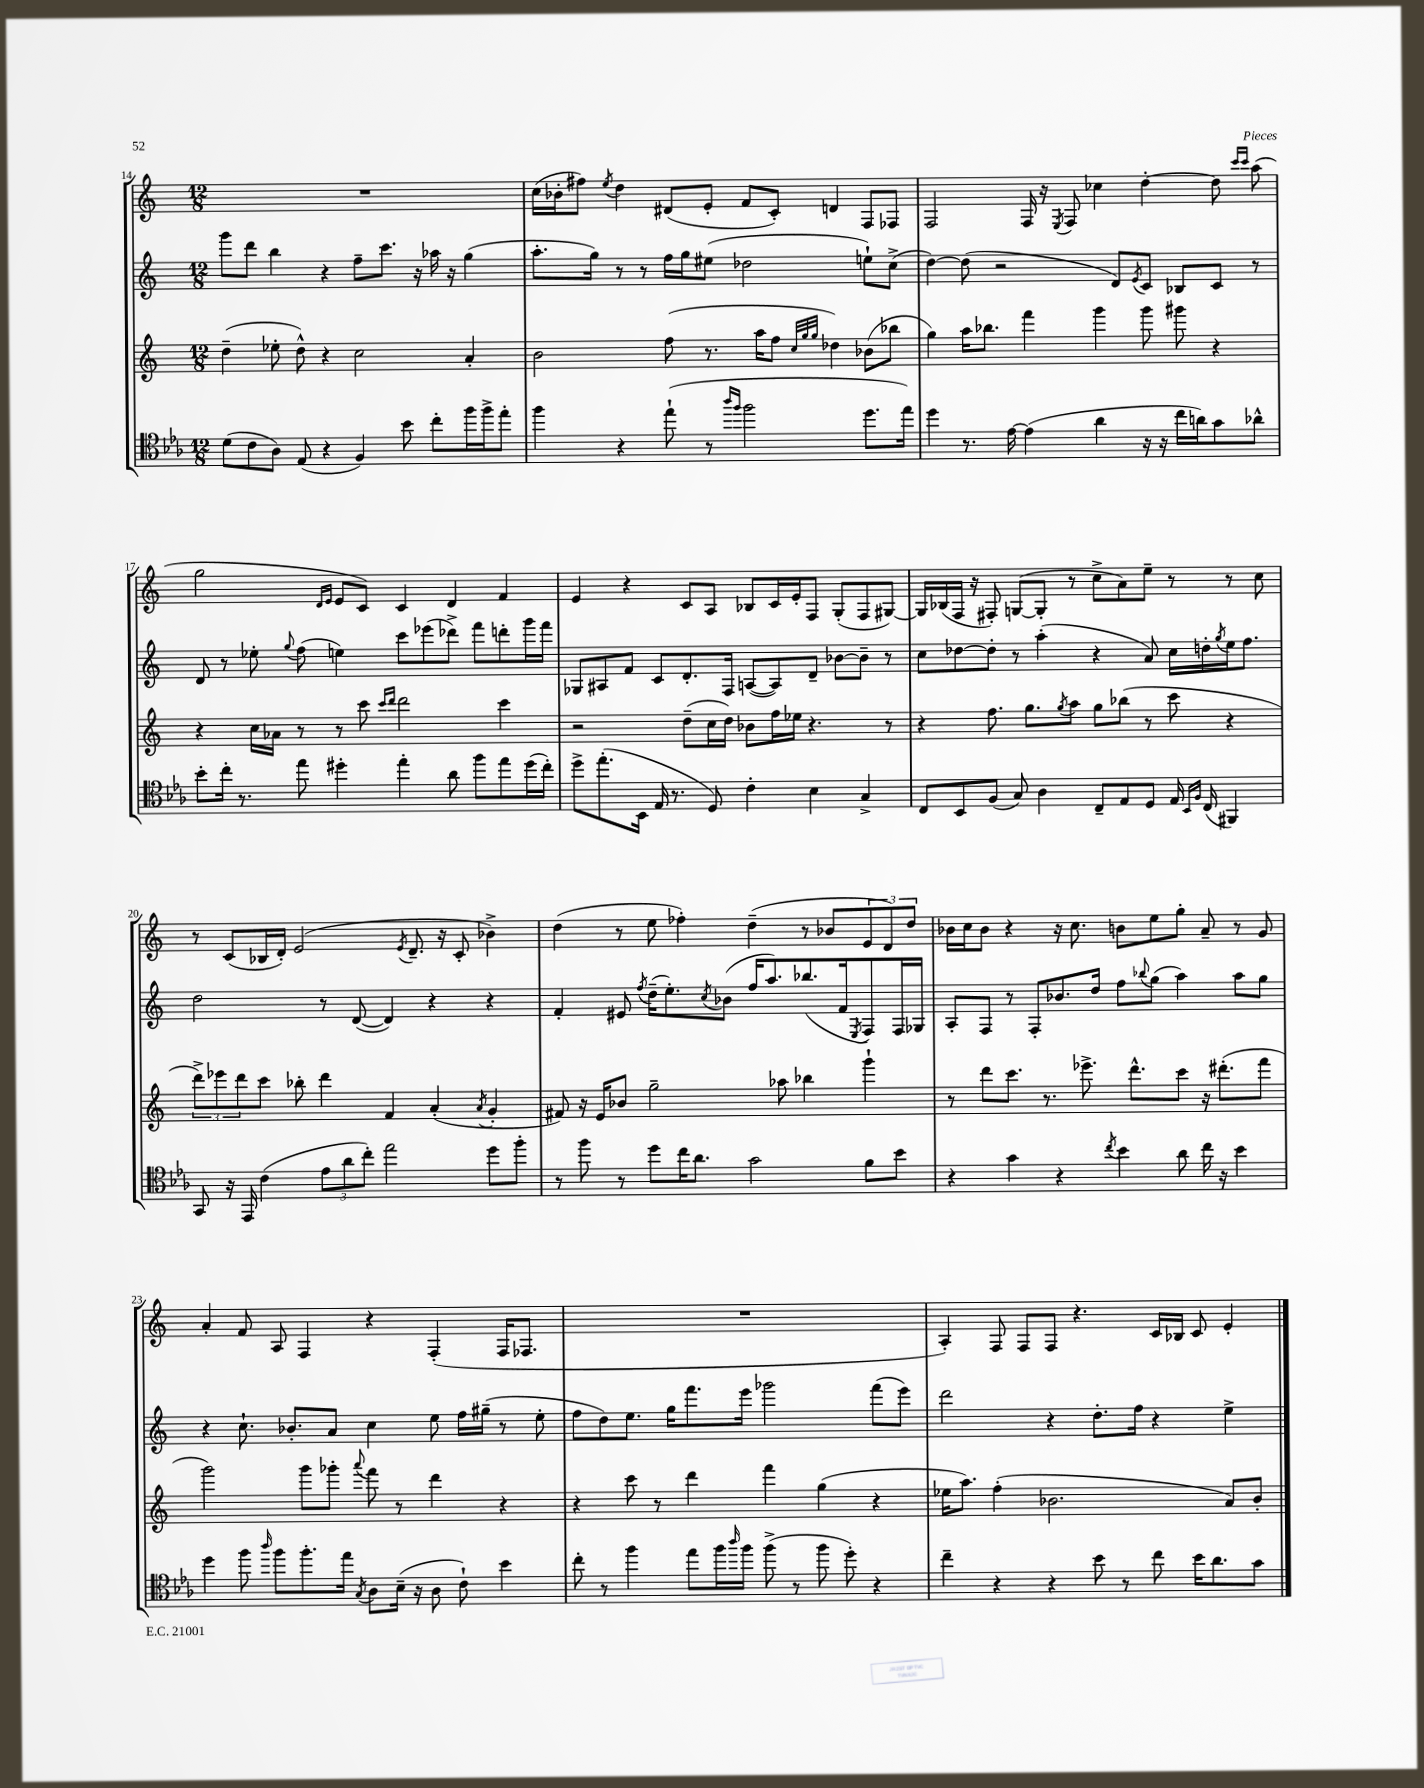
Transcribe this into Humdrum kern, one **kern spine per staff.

**kern	**kern	**kern	**kern
*part4	*part3	*part2	*part1
*staff4	*staff3	*staff2	*staff1
*clefC4	*clefG2	*clefG2	*clefG2
*k[b-e-a-]	*k[]	*k[]	*k[]
*M12/8	*M12/8	*M12/8	*M12/8
=14	=14	=14	=14
(8d\L	(4dd~\	8ggg\L	1.r
8c\	.	8ddd\J	.
8A-\J)	8ee-X'\	4bb\	.
(8E-/	8dd^^\)	.	.
4r	4r	4r	.
4F/)	2cc\	8ff~\L	.
.	.	8.ccc\J	.
8b-\	.	.	.
.	.	16r	.
8cc'\L	.	16aa-X\	.
.	.	16r	.
16ff\L	4a'/	(4gg\	.
16ff^\J	.	.	.
8ee-'\J	.	.	.
=15	=15	=15	=15
4ff\	2b\	8.aa'\L	(16cc\LL
.	.	.	16b-X'\J
.	.	.	8ff#X\J)
.	.	16gg\Jk)	.
.	.	.	8qee/
4r	.	8r	4dd\
.	.	8r	.
(8ee-`\	(8ff\	16ff\LL	(8d#X/L
.	.	16gg\J	.
8r	8.r	(8ee#X\J	8e'/J
16qqaa-/LL	.	.	.
16qqff/JJ	.	.	.
2ff\	.	2dd-X\	8f/L
.	16aa\KL	.	.
.	8ff\J	.	8c'/J)
.	32qqcc/LLL	.	.
.	32qqgg/	.	.
.	32qqgg/JJJ	.	.
.	4dd-X\)	.	4dn/
8.dd\L	(8b-X\L	8een`\L)	8F/L
.	8bb-X\J	(8cc^\J	8F-X/J
16ee-\Jk)	.	.	.
=16	=16	=16	=16
4dd\	4gg\)	[4dd\)	2F/
8.r	16aa\KL	(8dd\]	.
.	8.bb-X\J	.	.
.	.	2r	.
[16e-\	.	.	.
(4e-\]	4fff\	.	16F/
.	.	.	16r
.	.	.	8qE/
.	.	.	8F/
4a-\	4ggg\	.	4cc-X\
.	.	8d/L)	.
.	.	8qe/	.
16r	8ggg\	8c/J	[4dd'\
16r	.	.	.
16cc\LL	8ggg#X\	8B-X/L	.
16an\J)	.	.	.
8g\	4r	8c/J	8dd\]
.	.	.	16qqccc/LL
.	.	.	16qqccc/JJ
8a-X^^\J	.	8r	(8aa\
!!LO:LB:g=z
=17	=17	=17	=17
8b-'\L	4r	8d/	2gg\
16cc'\Jk	.	8r	.
8.r	.	.	.
.	16cc\LL	8ee-X'\	.
.	16a-X\JJ	.	.
.	.	8qqgg/	.
8ee-\	8r	(8ff\	.
.	.	.	16qqd/LL
.	.	.	16qqe/JJ
4dd#X'\	8r	4een\)	8e/L
.	8ccc\	.	8c/J)
.	16qqccc/LL	.	.
.	16qqddd/JJ	.	.
4ee-'\	2ddd\	8ccc\L	4c/
.	.	(8eee-X\	.
8a-\	.	8ddd-X^\J)	4d/
8ff\L	.	8fff\L	.
8ee-\	4ccc\	8dddn'\	4f/
(16dd#\L	.	16ggg\L	.
16cc'\JJ)	.	16fff\JJ	.
=18	=18	=18	=18
8dd^\L	2r	8G-X/L	4e/
(8.ee-'\	.	8A#X/	.
.	.	8f/J	4r
16BB-\Jk	.	.	.
16E-/	.	8c/L	.
8.r	.	.	.
.	(8dd~\L	8.d'/	8c/L
8D/)	16cc\L	.	8A/J
.	16dd\JJ)	16F/Jk	.
4c'\	8b-X\L	([8An/L	8B-X/L
.	16ff\L	8A/])	16c/L
.	16ee-X\JJ	.	16e'/J
4B-\	4.r	8d~/J	8F/J
.	.	[8b-X\L	(8G'/L
4G^/	.	8b-~\J]	8F/
.	8r	8r	[8G#X/J)
=19	=19	=19	=19
8C/L	4r	8cc\L	16G#/LL]
.	.	.	(16B-X/
8BB-/	.	[8dd-X\	16F/JJ
.	.	.	16r
(8F/J	8.ff\	8dd-'\J]	8F#X'/)
8G/)	.	8r	([8Gn/L
.	8.gg\L	.	.
4A-\	.	(4aa'\	8G'/J]
.	8qgg/	.	.
.	8aa\J	.	8r
8C~/L	8gg\L	4r	8cc^\L
8E-/	(8bb-X\J	.	8a\)
8D/J	8r	8a/)	8ee~\J
16E-/	8ccc\	16cc\LL	8r
16qqBB-/LL	.	.	.
16qqF/JJ	.	.	.
(16C/	.	16ddn'\	.
.	.	8qgg/	.
4FF#X/)	4r	16ee\J	8r
.	.	8.ff\J	.
.	.	.	8cc\
!!LO:LB:g=z
=20	=20	=20	=20
8GG/	12ddd^\L)	2dd\	8r
.	12eee-X\	.	.
16r	.	.	(8c/L
.	12ddd\	.	.
16EE-/	.	.	.
(4c\	8ccc\J	.	16B-X/L
.	.	.	16d'/JJ)
.	8bb-X'\	.	(2e/
12e-\L	4ddd\	8r	.
12a-\	.	.	.
.	.	([8d/	.
12cc'\J)	.	.	.
2ee-\	4f/	4d/])	.
.	.	.	8qe/
.	.	.	8.d~/
.	(4a'/	4r	.
.	.	.	16r
.	.	.	8c'/
.	8qa/	.	.
8dd\L	4g'/	4r	4b-X^\)
8ff'\J	.	.	.
=21	=21	=21	=21
8r	8f#X/)	4f'/	(4dd\
8ff\	16r	.	.
.	16e/KL	.	.
8r	8b-X/J	8e#X/	8r
.	.	8qff/	.
8dd\L	2gg~\	(16dd~\KL	8ee\
.	.	8.ee'\)	.
16cc\K	.	.	4ff-X'\)
8.a-\J	.	.	.
.	.	8qcc/	.
.	.	(8b-X\J	.
2g\	.	16ff/KL	(4dd~\
.	.	8.aa/)	.
.	8aa-X\	.	.
.	4bb-X\	(8.bb-X/	8r
.	.	.	8b-X/L
.	.	16f/k	.
.	.	8qE/	.
8f\L	4ggg`\	8F/)	12e/
.	.	.	12d/)
8b-\J	.	16F/L	.
.	.	.	12dd/J
.	.	16G-X/JJ	.
=22	=22	=22	=22
4r	8r	8A'/L	16b-X\LL
.	.	.	16cc\J
.	8ddd\L	8F/J	8b-\J
4g\	8.ccc\J	8r	4r
.	.	8F'/L	.
.	8.r	.	.
4r	.	8.b-X/	16r
.	.	.	8.cc\
.	8.eee-X^\	.	.
.	.	16dd/Jk	.
8qcc/	.	.	.
4b-\	.	8ff\L	8bn\L
.	8.ddd^^\L	.	.
.	.	8qqbb-X/	.
.	.	(8gg\J	8ee\
8a-\	8ccc\J	4aa\)	8gg'\J
16cc\	16r	.	8a~/
16r	(8.ddd#X'\L	.	.
4b-\	.	8aa\L	8r
.	8fff\J	8gg\J	8g/
!!LO:LB:g=z
=23	=23	=23	=23
4dd\	2ggg\)	4r	4a'/
8ff\	.	8.cc`\	8f/
16qqaa-/	.	.	.
8ff\L	.	.	8A/
.	.	8.b-X'/L	.
8.ff'\	8ggg\L	.	4F/
.	8ggg-X'\J	8a/J	.
16ee-\Jk	.	.	.
8qG/	8qqaaa/	.	.
8A-\L	8fff\	4cc\	4r
(16B-~\Jk	8r	.	.
16r	.	.	.
8A-\	4ddd\	8ee\	(4F'/
8c`\)	.	16ff\LL	.
.	.	(16gg#X~\JJ	.
4b-\	4r	8r	16F/KL
.	.	.	8.F-X/J
.	.	8ee'\	.
=24	=24	=24	=24
8cc'\	4r	8ff\L	1.r
8r	.	8dd\)	.
4ff\	8ccc\	8.ee\J	.
.	8r	.	.
.	.	16gg\KL	.
8ee-\L	4ddd\	8.fff\	.
16ff\L	.	.	.
16qqaa-/	.	.	.
16ff\JJ	.	16eee\Jk	.
(8ff^\	4fff\	2ggg-X\	.
8r	.	.	.
8ff\	(4gg\	.	.
8dd'\)	.	.	.
4r	4r	(8fff\L	.
.	.	8eee\J)	.
=25	=25	=25	=25
4cc~\	16ee-X\KL	2ddd\	4A'/)
.	8.aa\J)	.	.
4r	(4ff'\	.	8F/
.	.	.	8F/L
4r	2.b-X\	4r	8F/J
.	.	.	4.r
8b-\	.	8.dd'\L	.
8r	.	.	.
.	.	16ff\Jk	.
8cc\	.	4r	16c/LL
.	.	.	16B-X/JJ
16b-\KL	.	.	8c/
8.a-\	.	.	.
.	8a/L)	4ee^\	4e'/
8g\J	8b-'/J	.	.
==	==	==	==
*-	*-	*-	*-
